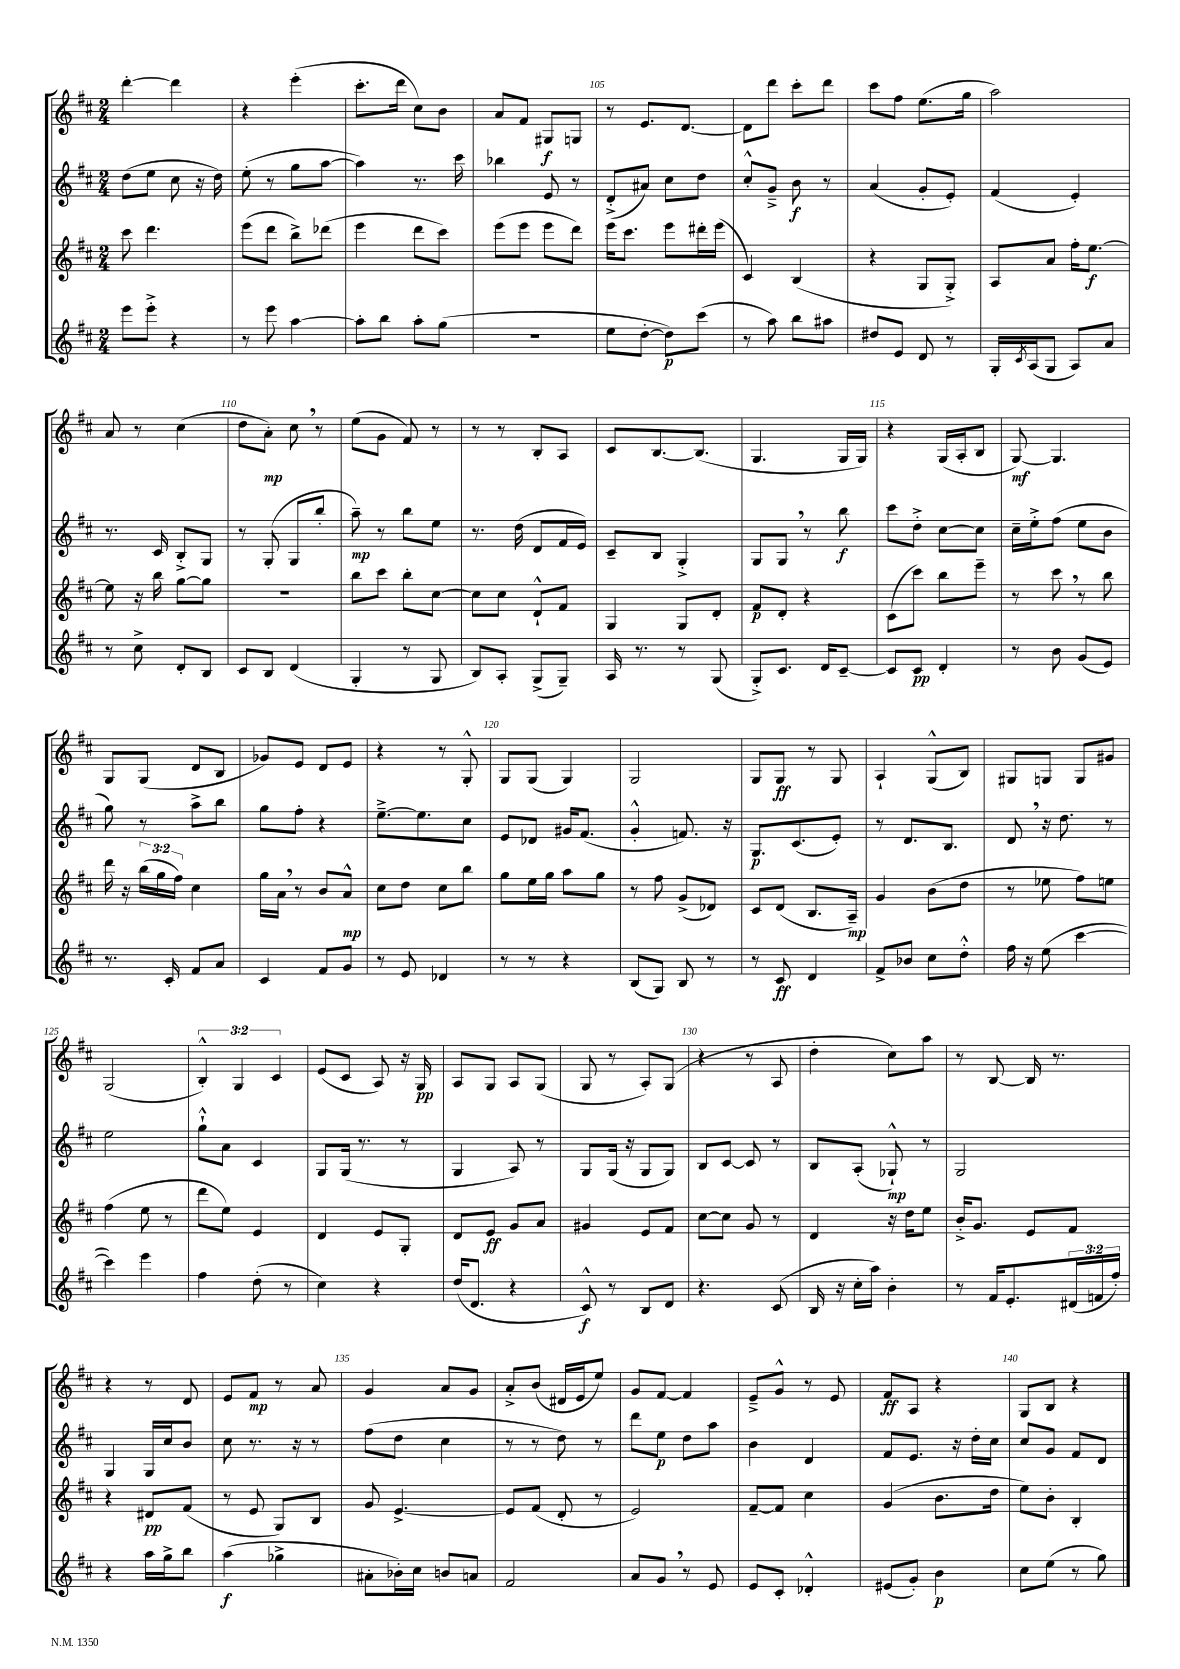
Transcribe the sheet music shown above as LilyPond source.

<<
\new StaffGroup <<
\new Staff = "s0" {
    \clef treble \key d \major \numericTimeSignature \time 2/4 \override Staff.TupletNumber.text = #tuplet-number::calc-fraction-text
    d'''4~-. d'''4 |
    r4 e'''4-.( |
    cis'''8.-. d'''16 cis''8) b'8 |
    a'8 fis'8 gis8\f g8 |
    r8 e'8. d'8.~ |
    d'8 d'''8 cis'''8-. d'''8 |
    cis'''8 fis''8 e''8.( g''16 |
    a''2) |
    a'8 r8 cis''4( |
    d''8 a'8-.\mp) cis''8 \breathe r8 |
    e''8( g'8 fis'8) r8 |
    r8 r8 b8-. a8 |
    cis'8 b8.~ b8.( |
    g4. g16 g16) |
    r4 g16( a16-. b8 |
    g8~\mf) g4. |
    g8 g8( d'8 b8 |
    ges'8) e'8 d'8 e'8 |
    r4 r8 g8-.-^ |
    g8 g8( g4) |
    g2 |
    g8 g8\ff r8 g8 |
    a4-! g8-^( b8) |
    gis8 g8 g8 gis'8 |
    g2( |
    \tuplet 3/2 { b4-.-^) g4 cis'4 } |
    e'8( cis'8 a8) r16 g16\pp |
    a8 g8 a8 g8( |
    g8 r8 a8-.) g8( |
    r4 r8 a8 |
    d''4-. cis''8) a''8 |
    r8 b8~ b16 r8. |
    r4 r8 d'8 |
    e'8 fis'8\mp r8 a'8 |
    g'4 a'8 g'8 |
    a'8-.-> b'8( dis'16 e'16 e''8) |
    g'8 fis'8~ fis'4 |
    e'8---> g'8-^ r8 e'8 |
    fis'8\ff a8 r4 |
    g8 b8 r4 \bar "|." |
}
\new Staff = "s1" {
    \clef treble \key d \major \numericTimeSignature \time 2/4
    d''8( e''8 cis''8 r16 d''16) |
    e''8-.( r8 g''8 a''8~ |
    a''4) r8. cis'''16 |
    bes''4 e'8 r8 |
    d'8-.->( ais'8) cis''8 d''8 |
    cis''8-.-^ g'8---> b'8\f r8 |
    a'4( g'8-. e'8-.) |
    fis'4( e'4-.) |
    r8. cis'16 b8-.-> g8 |
    r8 g8-.( g8 b''8-. |
    a''8--\mp) r8 b''8 e''8 |
    r8. d''16( d'8 fis'16 e'16) |
    cis'8-- b8 g4-.-> |
    g8 g8 \breathe r8 b''8\f |
    cis'''8 d''8-.-> cis''8~ cis''8 |
    cis''16-- e''16-.-> fis''8( e''8 b'8 |
    g''8) r8 a''8-> b''8 |
    g''8 fis''8-. r4 |
    e''8.~---> e''8. cis''8 |
    e'8 des'8 gis'16 fis'8.( |
    g'4-.-^ f'8.) r16 |
    g8.\p cis'8.( e'8-.) |
    r8 d'8. b8. |
    d'8 \breathe r16 d''8. r8 |
    e''2 |
    g''8-!-^ a'8 cis'4 |
    g8 g16( r8. r8 |
    g4 a8) r8 |
    g8 g16( r16 g8 g8) |
    b8 cis'8~ cis'8 r8 |
    b8 a8-.( ges8-!-^\mp) r8 |
    g2 |
    g4 g16 cis''16 b'8 |
    cis''8 r8. r16 r8 |
    fis''8( d''8 cis''4 |
    r8 r8 d''8) r8 |
    d'''8 e''8\p d''8 a''8 |
    b'4 d'4 |
    fis'8 e'8. r16 d''16-. cis''16 |
    cis''8 g'8 fis'8 d'8 \bar "|." |
}
\new Staff = "s2" {
    \clef treble \key d \major \numericTimeSignature \time 2/4 \override Staff.TupletNumber.text = #tuplet-number::calc-fraction-text
    cis'''8 d'''4. |
    e'''8( d'''8 b''8->) des'''8( |
    e'''4 d'''8 cis'''8) |
    e'''8( e'''8 e'''8 d'''8) |
    e'''16 cis'''8. e'''8 dis'''16-. e'''16( |
    cis'4) b4( |
    r4 g8 g8-.->) |
    a8 a'8 fis''16-. e''8.~\f |
    e''8 r16 b''16 g''8~ g''8 |
    r2 |
    b''8 cis'''8 b''8-. cis''8~ |
    cis''8 cis''8 d'8-!-^ fis'8 |
    g4 g8 d'8-. |
    fis'8\p d'8-. r4 |
    cis'8( cis'''8) b''8 e'''8-- |
    r8 cis'''8 \breathe r8 b''8 |
    d'''16 r16 \tuplet 3/2 { b''16( g''16 fis''16) } cis''4 |
    g''16 a'16 \breathe r8 b'8 a'8-^\mp |
    cis''8 d''8 cis''8 b''8 |
    g''8 e''16 g''16 a''8 g''8 |
    r8 fis''8 g'8->( des'8) |
    cis'8 d'8( b8. a16--\mp) |
    g'4 b'8( d''8 |
    r8 ees''8 fis''8) e''8 |
    fis''4( e''8 r8 |
    d'''8 e''8) e'4 |
    d'4 e'8 g8-. |
    d'8 e'8\ff g'8 a'8 |
    gis'4 e'8 fis'8 |
    cis''8~ cis''8 g'8 r8 |
    d'4 r16 d''16 e''8 |
    b'16-.-> g'8. e'8 fis'8 |
    r4 dis'8\pp fis'8( |
    r8 e'8 g8) b8 |
    g'8 e'4.~-> |
    e'8 fis'8( d'8-. r8 |
    e'2) |
    fis'8~-- fis'8 cis''4 |
    g'4( b'8. d''16 |
    e''8) b'8-. b4-. \bar "|." |
}
\new Staff = "s3" {
    \clef treble \key d \major \numericTimeSignature \time 2/4 \override Staff.TupletNumber.text = #tuplet-number::calc-fraction-text
    e'''8 e'''8-.-> r4 |
    r8 e'''8 a''4~ |
    a''8-. b''8 a''8-. g''8( |
    r2 |
    e''8 d''8~-. d''8\p) cis'''8( |
    r8 a''8) b''8 ais''8 |
    dis''8 e'8 d'8 r8 |
    g16-. \acciaccatura { cis'8 } a16( g8 a8) a'8 |
    r8 cis''8-> d'8-. b8 |
    cis'8 b8 d'4( |
    g4-. r8 g8 |
    b8) a8-. g8->( g8--) |
    a16 r8. r8 g8( |
    g8-.->) cis'8. d'16 cis'8~-- |
    cis'8 cis'8\pp d'4-. |
    r8 b'8 g'8( e'8) |
    r8. cis'16-. fis'8 a'8 |
    cis'4 fis'8 g'8 |
    r8 e'8 des'4 |
    r8 r8 r4 |
    b8( g8) b8 r8 |
    r8 cis'8\ff d'4 |
    fis'8-> bes'8 cis''8 d''8-.-^ |
    fis''16 r16 e''8( cis'''4~ |
    cis'''4) e'''4 |
    fis''4 d''8-.( r8 |
    cis''4) r4 |
    d''16( d'8. r4 |
    cis'8-^\f) r8 b8 d'8 |
    r4. cis'8( |
    b16 r16 cis''16-. a''16) b'4-. |
    r8 fis'16 e'8.-. \tuplet 3/2 { dis'16( f'16 fis''16-.) } |
    r4 a''16 g''16-> b''8 |
    a''4\f( ges''4-> |
    ais'8-. bes'16-.) cis''16 b'8 a'8 |
    fis'2 |
    a'8 g'8 \breathe r8 e'8 |
    e'8 cis'8-. des'4-.-^ |
    eis'8( g'8-.) b'4\p |
    cis''8 e''8( r8 g''8) \bar "|." |
}
>>
>>
\layout { \context { \Score currentBarNumber = #101 \override BarNumber.break-visibility = ##(#f #t #t) barNumberVisibility = #(every-nth-bar-number-visible 5) } }
